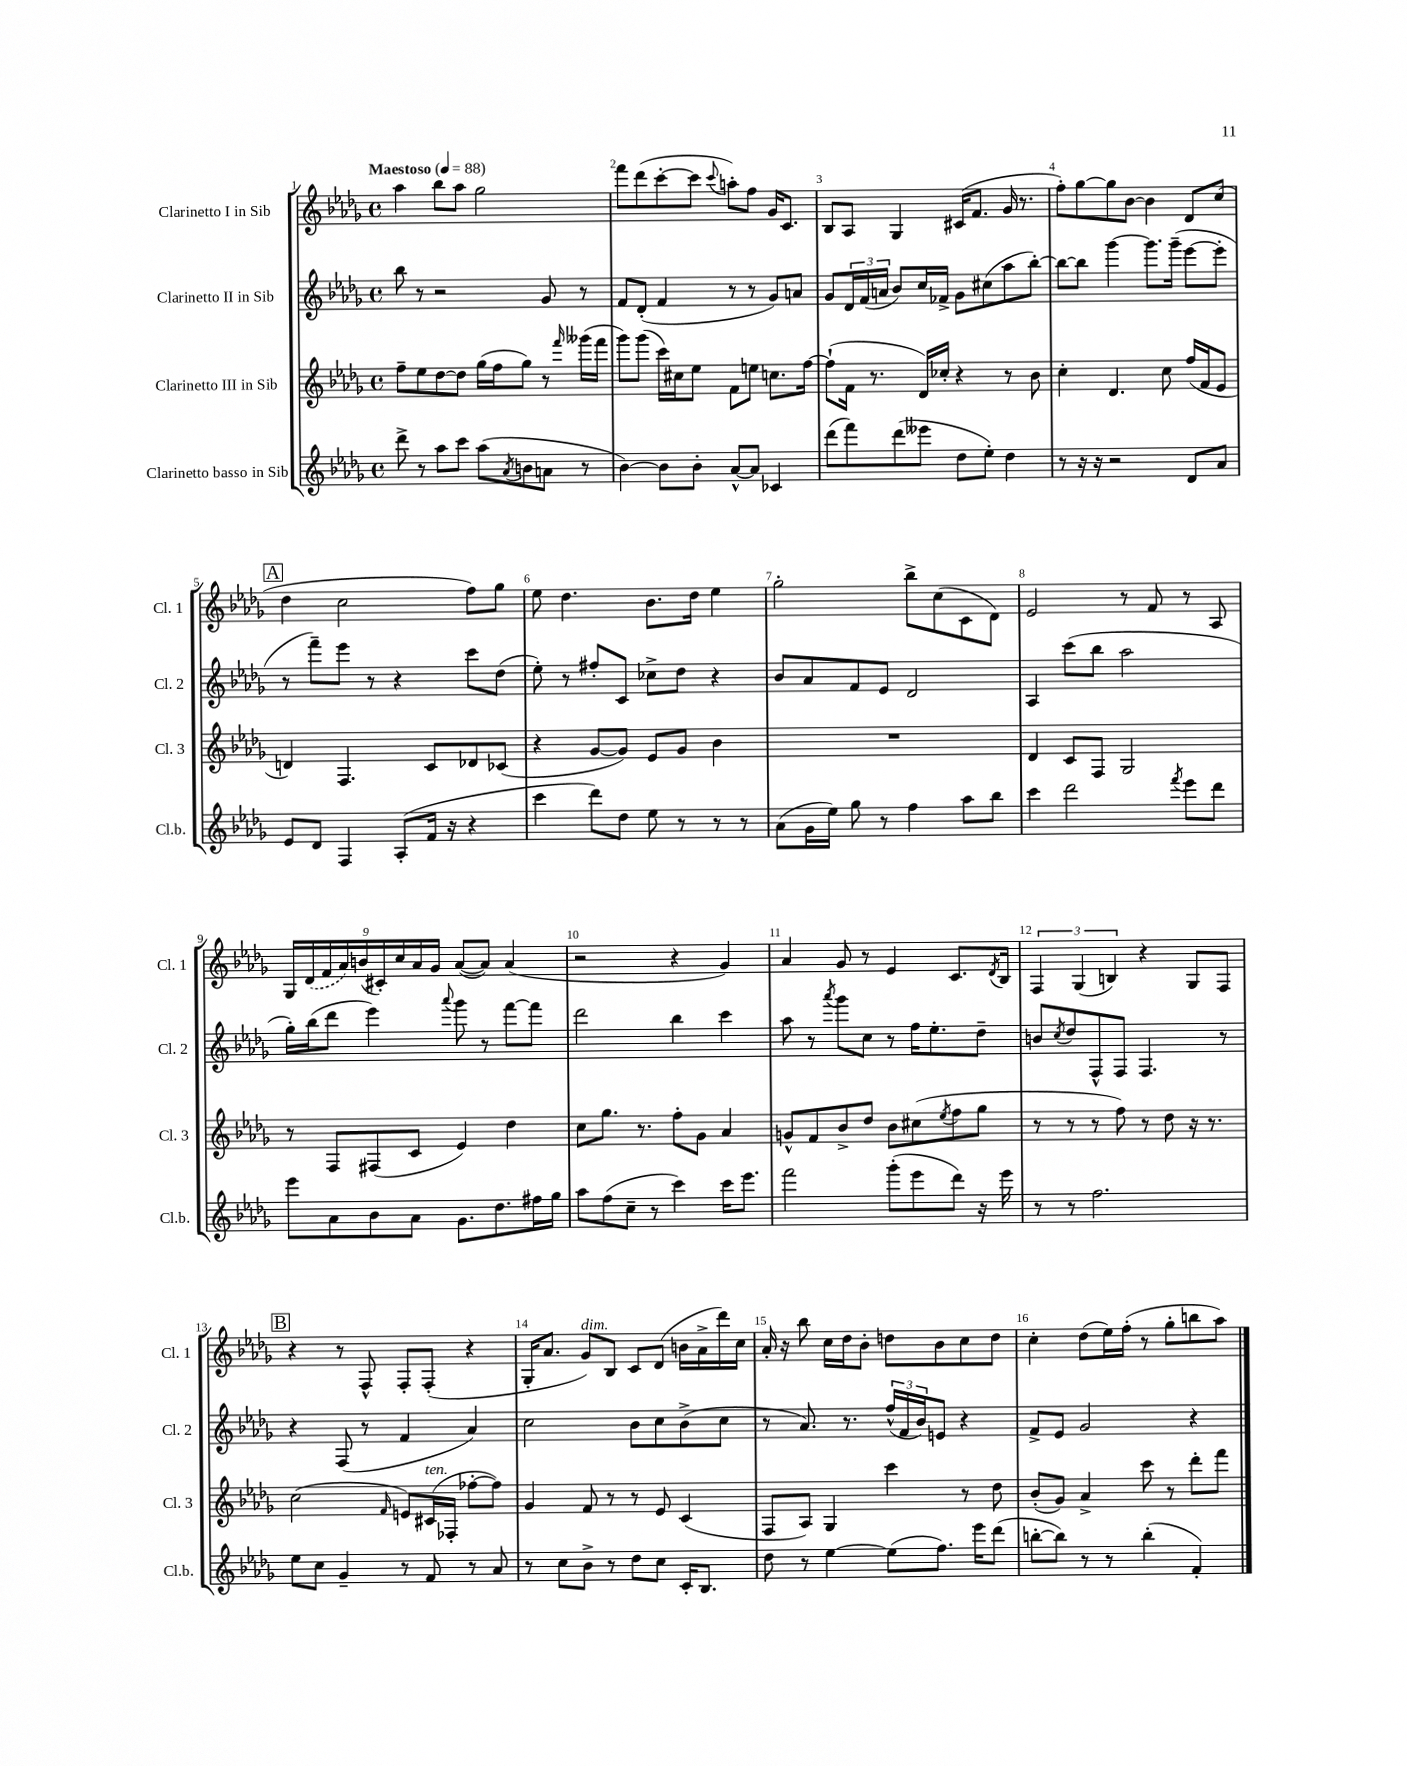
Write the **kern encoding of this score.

**kern	**kern	**kern	**kern
*part4	*part3	*part2	*part1
*staff4	*staff3	*staff2	*staff1
*I"Clarinetto basso in Sib	*I"Clarinetto III in Sib	*I"Clarinetto II in Sib	*I"Clarinetto I in Sib
*I'Cl.b.	*I'Cl. 3	*I'Cl. 2	*I'Cl. 1
*clefG2	*clefG2	*clefG2	*clefG2
*k[b-e-a-d-g-]	*k[b-e-a-d-g-]	*k[b-e-a-d-g-]	*k[b-e-a-d-g-]
*M4/4	*M4/4	*M4/4	*M4/4
*met(c)	*met(c)	*met(c)	*met(c)
*MM88	*MM88	*MM88	*MM88
=1	=1	=1	=1
!	!	!	!LO:TX:a:B:t=Maestoso
8ddd-^\	8ff~\L	8bb-\	4aa-\
8r	8ee-\	8r	.
8aa-\L	[8dd-\	2r	8bb-\L
8ccc\J	8dd-\J]	.	8aa-\J
(8aa-\L	(16gg-\LL	.	2gg-\
.	16ff\J	.	.
8qa-/	.	.	.
8bn\	8gg-\J)	.	.
8an\J	8r	8g-/	.
.	16qqfff/	.	.
8r	(16ggg--X\LL	8r	.
.	16fff\JJ	.	.
=2	=2	=2	=2
[4b-\)	8ggg-\L)	8f/L	8fff\L
.	(8ggg-\J	(8d-'/J	(8ddd-\
8b-\L]	16ccc\LL)	4f/	[8ccc'\
.	16cc#X\J	.	.
8b-'\J	8ee-\J	.	8ccc\J]
.	.	.	8qqccc/
[8a-^^/L	8f\L	8r	8aan'\L)
8a-/J]	8een\J	8r	8ff\J
4c-X/	8.ccn\L	8g-/L)	16g-/KL
.	.	.	8.c/J
.	.	8an/J	.
.	[16ff\Jk	.	.
=3	=3	=3	=3
(8ddd-\L	(8ff`\L]	8g-/L	8B-/L
8fff\)	16f\Jk	24d-/L	8A-/J
.	.	(24f/	.
.	8.r	.	.
.	.	24an/JJ	.
(8ddd-\	.	8b-/L)	4G-/
8eee--X\J	16d-/LL)	16cc/L	.
.	16cc-X'/JJ	16f-X^/JJ	.
8dd-\L	4r	8g-\L	(16c#X/KL
.	.	.	8.f/J
8ee-'\J)	.	(8cc#X\	.
4dd-\	8r	8aa-\	16g-/
.	.	.	8.r
.	8b-\	[8bb-'\J)	.
=4	=4	=4	=4
8r	4cc'\	8bb-\L_	8ff'\L)
16r	.	8bb-\J]	[8gg-\
16r	.	.	.
2r	4.d-/	[4ggg-\	8gg-\]
.	.	.	[8b-\J
.	.	8.ggg-\L]	4b-\]
.	8cc\	.	.
.	.	(16ggg-~\Jk	.
8d-/L	(16ff/LL	[8eee-\L	8d-/L
.	16f/J	.	.
8a-/J	8e-/J	8eee-'\J]	(8cc/J
!!LO:LB:g=z
!!LO:REH:place=s1:t=A
=5	=5	=5	=5
8e-/L	4dn/)	8r	4dd-\
8d-/J	.	8fff~\L)	.
4F/	4.F/	8eee-\J	2cc\
.	.	8r	.
(8A-'/L	.	4r	.
16f/Jk	8c/L	.	.
16r	.	.	.
4r	8d-X/	8ccc\L	8ff\L)
.	(8c-X/J	(8dd-\J	8gg-\J
=6	=6	=6	=6
4ccc\	4r	8ee-'\)	8ee-\
.	.	8r	4.dd-\
8ddd-\L)	[8g-/L	8ff#X'/L	.
8dd-\J	8g-/J])	8c/J	.
8ee-\	8e-/L	8cc-X^\L	8.b-\L
8r	8g-/J	8dd-\J	.
.	.	.	16dd-\Jk
8r	4b-\	4r	4ee-\
8r	.	.	.
=7	=7	=7	=7
(8a-\L	1r	8b-/L	2gg-'\
16g-\L	.	8a-/	.
16ee-\JJ)	.	.	.
8gg-\	.	8f/	.
8r	.	8e-/J	.
4ff\	.	2d-/	8bb-^\L
.	.	.	(8cc\
8aa-\L	.	.	8c\
8bb-\J	.	.	8d-\J)
=8	=8	=8	=8
4ccc\	4d-/	4A-/	2e-/
2ddd-\	8c/L	(8ccc\L	.
.	8F/J	8bb-\J	.
.	2G-/	2aa-\	8r
.	.	.	8f/
8qfff/	.	.	.
8eee-\L	.	.	8r
8ddd-\J	.	.	8A-/
!!LO:LB:g=z
=9	=9	=9	=9
8eee-\L	8r	16gg-'\LL)	18G-/LL
.	.	.	(18d-/
.	.	(16bb-\J	.
.	.	.	18f/
8a-\	8F/L	8ddd-\J	.
.	.	.	18a-/)
.	.	.	(18bn/
8b-\	(8F#X/	4eee-\)	.
.	.	.	18c#X'/)
.	.	.	18cc/
8a-\J	8c/J	.	.
.	.	.	18a-/
.	.	.	18g-/JJ
.	.	8qqaaa-/	.
8.g-\L	4e-/)	8ggg-\	([8a-/L
.	.	8r	8a-/J])
8.dd-\	.	.	.
.	4dd-\	[8fff\L	(4a-/
16ff#X\L	.	8fff\J]	.
16gg-\JJ	.	.	.
=10	=10	=10	=10
8aa-\L	8cc\L	2ddd-\	2r
(8ff\	8.gg-\J	.	.
8cc~\J	.	.	.
.	8.r	.	.
8r	.	.	.
4ccc\)	8ff'\L	4bb-\	4r
.	8g-\J	.	.
16ccc\KL	4a-/	4ccc\	4g-/)
8.eee-\J	.	.	.
=11	=11	=11	=11
2fff\	8gn^^/L	8aa-\	4a-/
.	8f/	8r	.
.	.	8qaaa-/	.
.	8b-^/	8ggg-\L	8g-/
.	8dd-/J	8cc\J	8r
(8ggg-'\L	8b-\L	8r	4e-/
8eee-\	(8cc#X\	16ff\KL	.
.	.	8.ee-'\	.
.	8qee-/	.	.
8ddd-\J)	8ff\	.	8.c/L
16r	8gg-\J	8dd-~\J	.
.	.	.	8qd-/
16eee-\	.	.	16B-/Jk
=12	=12	=12	=12
8r	8r	8bn/L	6F/
.	.	8qcc/	.
8r	8r	8dd-/	.
.	.	.	(6G-/
2.ff\	8r	8F^^/	.
.	.	.	6Bn/)
.	8ff\)	8F/J	.
.	8r	4.F/	4r
.	8dd-\	.	.
.	16r	.	8G-/L
.	8.r	.	.
.	.	8r	8F/J
!!LO:LB:g=z
!!LO:REH:place=s1:t=B
=13	=13	=13	=13
8ee-\L	(2cc\	4r	4r
8cc\J	.	.	.
4g-~/	.	(8F/	8r
.	.	8r	8F^^/
.	16qqf/	.	.
8r	8en/L)	4f/	8F'/L
!	!LO:TX:a:i:t=ten.	!	!
8f/	(16c#X/L	.	(8F'/J
.	16F-X'/JJ	.	.
8r	[8ff-X'\L	4a-/)	4r
8a-/	8ff-\J])	.	.
=14	=14	=14	=14
8r	4g-/	2cc\	16G-'/KL
.	.	.	8.a-/J
8cc\L	.	.	.
!	!	!	!LO:TX:a:i:t=dim.
8b-^\J	8f/	.	8g-/L)
8r	8r	.	8B-/J
8dd-\L	8r	8b-\L	8c/L
8cc\J	8e-/	8cc\	(8d-/J
16c'/KL	(4c/	(8b-^\	16bn\LL
8.B-/J	.	.	16a-^\
.	.	8cc\J	16ddd-\)
.	.	.	16cc\JJ
=15	=15	=15	=15
8dd-\	8F/L	8r	16a-'/
.	.	.	16r
8r	8A-/J)	8.a-/)	8bb-\
[4ee-\	4G-/	.	16cc\LL
.	.	8.r	16dd-\J
.	.	.	8b-'\J
(8ee-\L]	4ccc\	(24ff^^/LL	8ddn\L
.	.	24f/	.
.	.	24b-/J)	.
8.ff\J)	.	8en/J	8b-\
.	8r	4r	8cc\
16eee-\KL	.	.	.
(8ddd-\J	8dd-\	.	8dd\J
=16	=16	=16	=16
[8bbn'\L	(8b-'/L	8f^/L	4cc'\
8bb\J])	8g-/J)	8e-/J	.
8r	4a-^/	2g-/	(8dd-\L
8r	.	.	16ee-\L)
.	.	.	(16ff'\JJ
(4bb'\	8ccc\	.	8r
.	8r	.	8gg-'\L
4f'/)	8ddd-'\L	4r	8bbn\
.	8fff\J	.	8aa-\J)
==	==	==	==
*-	*-	*-	*-
